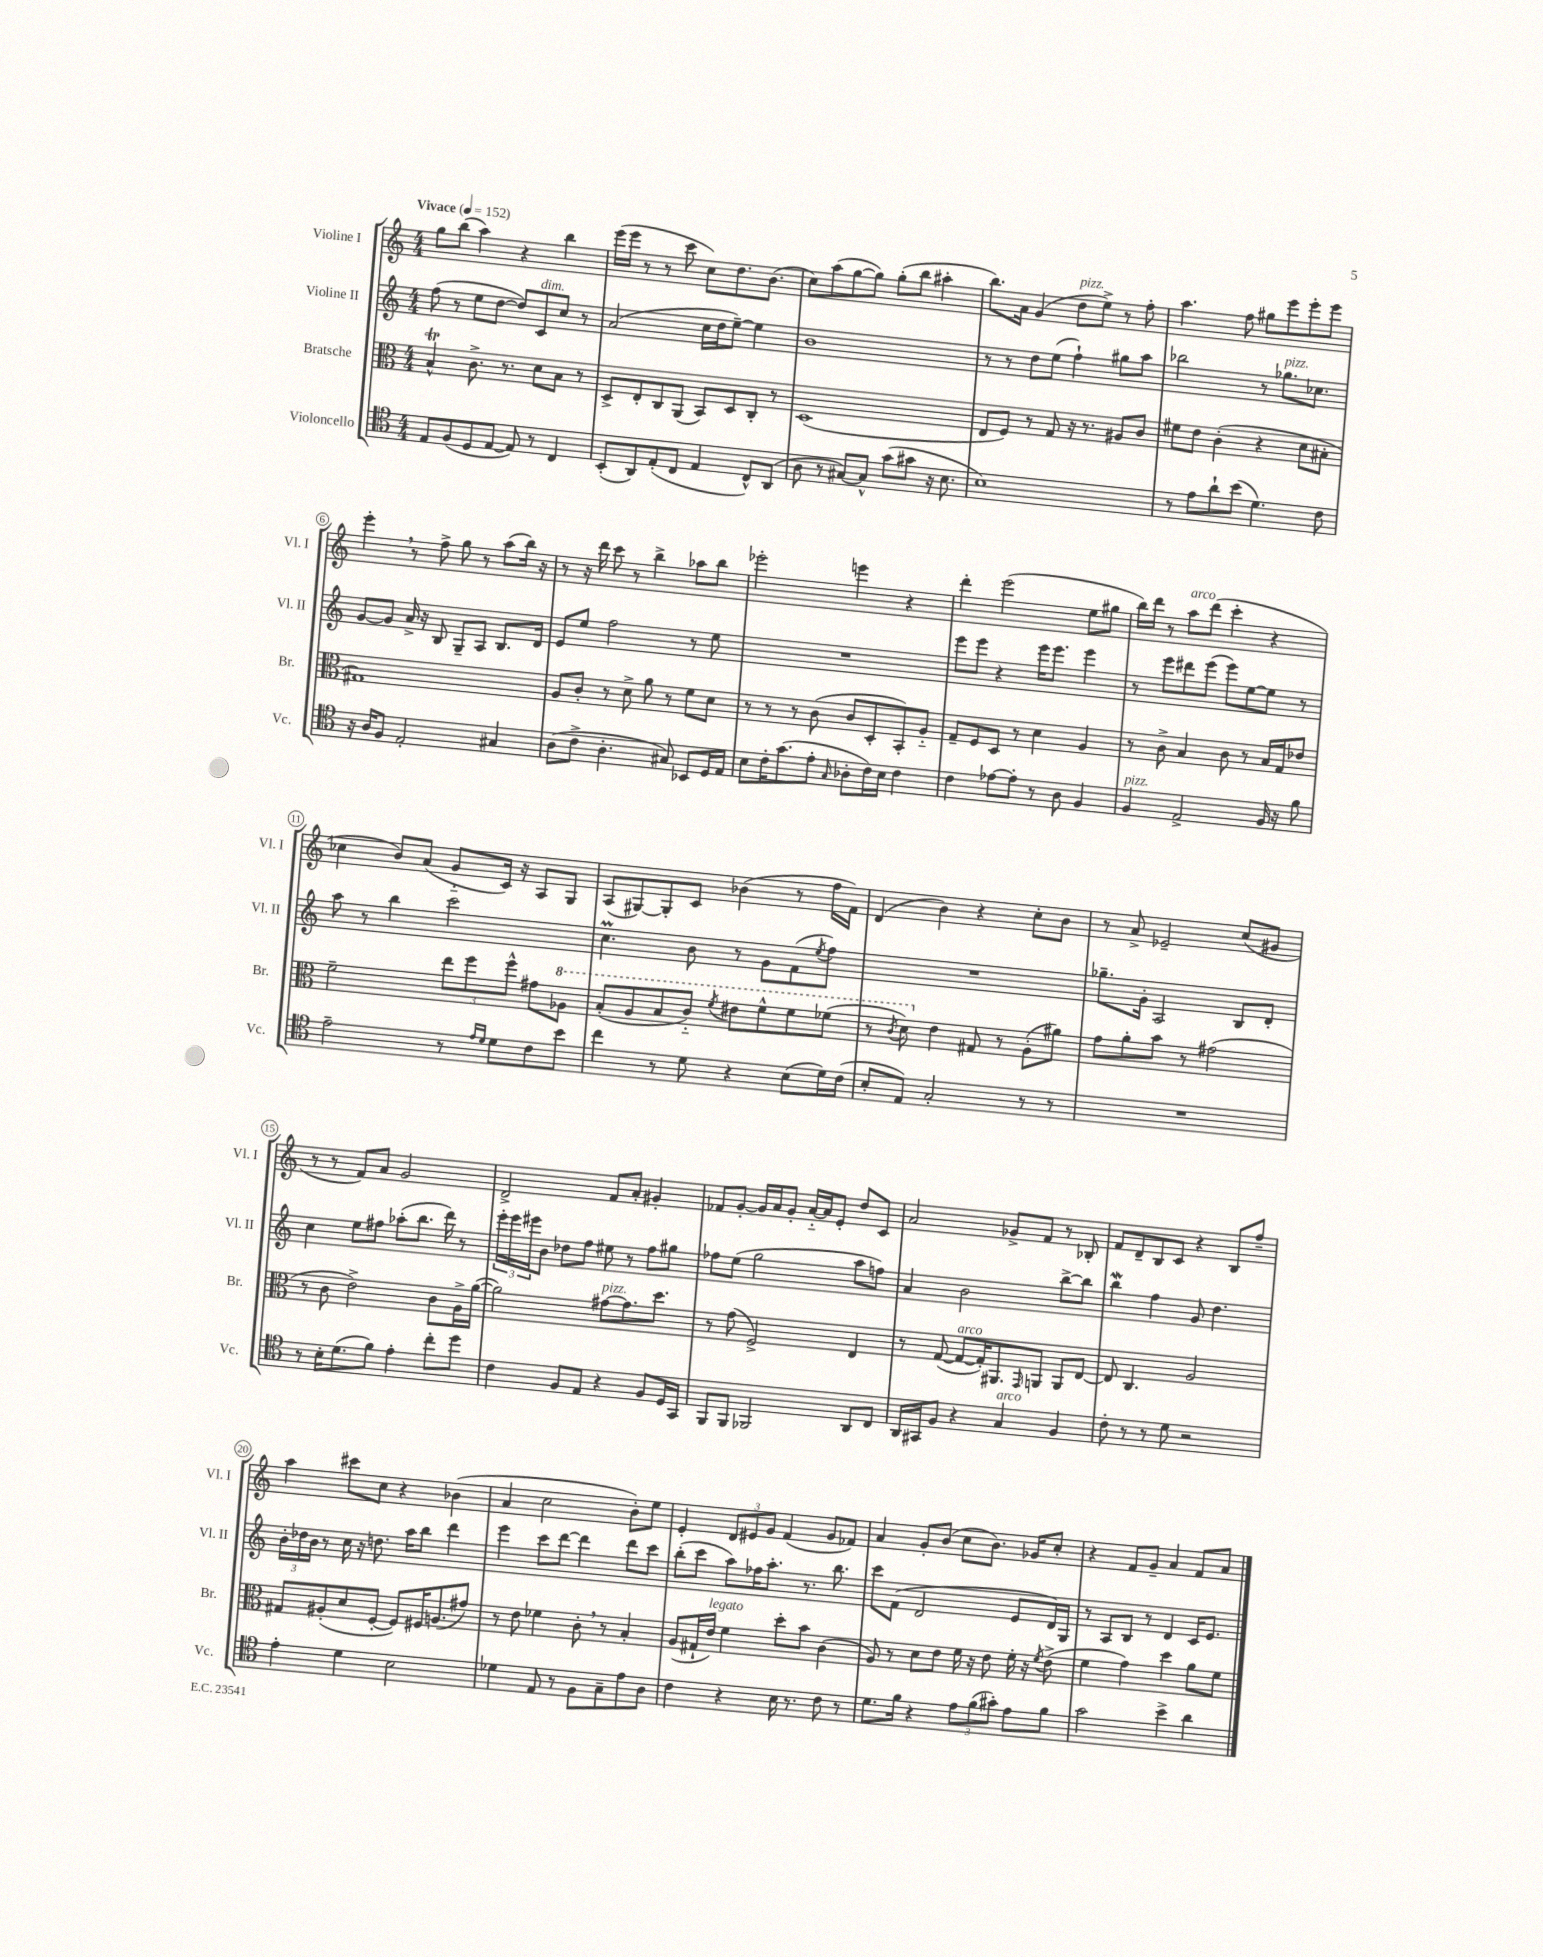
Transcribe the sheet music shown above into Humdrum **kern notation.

**kern	**kern	**kern	**kern
*part4	*part3	*part2	*part1
*staff4	*staff3	*staff2	*staff1
*I"Violoncello	*I"Bratsche	*I"Violine II	*I"Violine I
*I'Vc.	*I'Br.	*I'Vl. II	*I'Vl. I
*clefC4	*clefC3	*clefG2	*clefG2
*k[]	*k[]	*k[]	*k[]
*M4/4	*M4/4	*M4/4	*M4/4
*MM152	*MM152	*MM152	*MM152
=1	=1	=1	=1
!	!	!	!LO:TX:a:B:t=Vivace
8E/L	4Bt^^/	(8ff\	8gg\L
(8F/	.	8r	(8bb\J
8D/	8.c^\	8ee\L	4aa\)
[8E/J	.	[8dd\J	.
.	8.r	.	.
8E/])	.	8dd/L])	4r
!	!	!LO:TX:a:i:t=dim.	!
8r	8d\L	8c/	.
4C/	8B\J	8cc/J	4bb\
.	8r	8r	.
=2	=2	=2	=2
(8BB'/L	8D^/L	(2a/	(16eee\LL
.	.	.	16eee\JJ
8AA/)	8E'/	.	8r
(8E'/	8C/	.	8r
8C/J	(8AA/J	.	8ccc\
4E/	8BB/L)	16cc\LL	8cc\L)
.	.	16dd\J	.
.	8D/	[8ee~\J)	8.dd\
8C^^/L)	8C'/J	4ee\]	.
.	.	.	(8.b\J
(8AA/J	8r	.	.
=3	=3	=3	=3
8A\	(1D	1b	8cc\L)
8r	.	.	(8aa\
[8G#X/L)	.	.	[8gg\
8G#^^/J]	.	.	8gg\J])
(8g\L	.	.	(8gg'\L
8g#X\J	.	.	8bb\J
16r	.	.	4aa#X'\
8.B\	.	.	.
=4	=4	=4	=4
1B)	8E/L	8r	8.bb\L)
.	8F/J)	8r	.
.	.	.	16a\Jk
.	8r	8dd\L	(4g/
.	8G/	(8ee\J	.
!	!	!	!LO:TX:a:i:t=pizz.
.	16r	4ff`\)	8dd\L
.	8.r	.	.
.	.	.	8ee^\J)
.	8A#X/L	8gg#X\L	8r
.	8c/J	8aa\J	8ff'\
=5	=5	=5	=5
8r	8f#X\L	2bb-X\	4.aa\
8e\L	8e\J	.	.
8a`\	(4c'\	.	.
(8b\J	.	.	8ff\
4.d\)	4r	8r	8gg#X\L
!	!	!LO:TX:a:i:t=pizz.	!
.	.	8.gg-X\L	8eee\
.	8d\L	.	8eee'\
.	.	8.cc-X\J	.
8c\	8B#X'\J	.	8eee\J
!!LO:LB:g=z
=6	=6	=6	=6
16r	1G#X)	[8g/L	4eee',\
16A/KL	.	.	.
8F/J	.	8g/J]	.
2E'/	.	16a^/	8r
.	.	16r	.
.	.	8B/	8ff^\
.	.	8G~/L	8gg\
.	.	8A/J	8r
4G#X/	.	8.B/L	(8aa\L
.	.	.	16bb\Jk)
.	.	16d/Jk	16r
=7	=7	=7	=7
(8A\L	8A/L	8e/L	8r
8c^\J	8c'/J	8ee/J	16r
.	.	.	16ddd\
4.A'\	8r	2ff\	8ccc\
.	8d^\	.	8r
.	8a\	.	4bb^\
8G#X/)	8r	.	.
8BB-X/L	8f\L	8r	8aa-X\L
16D/L	8d\J	8ee\	8bb\J
16E/JJ	.	.	.
=8	=8	=8	=8
8B\L	8r	1r	2eee-X'\
16c'\K	8r	.	.
(8.g\	.	.	.
.	8r	.	.
8e'\J	(8c\	.	.
16qqG/	.	.	.
8A-X'\L	8c/L	.	4eeen\
16c\L)	8D'/	.	.
16B\JJ	.	.	.
4c\	8BB'/)	.	4r
.	8A/J	.	.
=9	=9	=9	=9
4c\	8G~/L	8eee\L	4ddd'\
.	8F/	8eee\J	.
[8e-X\L	8D/J	4r	(2eee\
8e-'\J]	8r	.	.
8r	4d\	16eee\KL	.
.	.	8.eee\J	.
8A\	.	.	.
4F/	4A/	4eee\	8ee\L
.	.	.	8gg#X\J
=10	=10	=10	=10
!LO:TX:a:i:t=pizz.	!	!	!
4F/	8r	8r	16bb\LL)
.	.	.	16ddd\JJ
.	8c^\	8eee\L	8r
!	!	!	!LO:TX:a:i:t=arco
2E^/	4B/	8ddd#X\	8aa\L
.	.	(8eee\J	(8ddd\J
.	8c\	8eee\L)	4ccc'\
.	8r	[8ee\	.
16F/	16B/LL	8ee\J]	4r
16r	16G/J	.	.
8f\	8e-X/J	8r	.
!!LO:LB:g=z
=11	=11	=11	=11
2e~\	2f~\	8aa\	4cc-X\
.	.	8r	.
.	.	4bb\	8b/L)
.	.	.	(8a/J
8r	12ee\L	2ccc\	8g/L
.	12ff\	.	.
16qqe/LL	.	.	.
16qqd/JJ	.	.	.
8d\L	.	.	16c/Jk)
.	12ff^^\J	.	.
.	.	.	16r
8c\	8g#X\L	.	8A/L
*	*8va	*	*
8b\J	8a-X\J	.	8G/J
=12	=12	=12	=12
4cc\	(8b'/L	4.ccM\	(8A/L
.	8a/	.	[8G#X/)
8r	8b/	.	8G#'/]
8d\	8cc/J)	8b\	8c/J
.	8qff/	.	.
4r	8ee#X\L	8r	(4b-X\
.	8ff^^\	8g\L	.
(8B\L	8ff\	(8f\	8r
.	.	8qee/	.
16d\L)	(8ff-X\J	8ff\J)	16ff\LL
(16c\JJ	.	.	16f\JJ)
=13	=13	=13	=13
8B'/L	8r	1r	(4d/
.	8qcc/	.	.
8E/J)	8dd\)	.	.
*	*X8va	*	*
2G'/	4e\	.	4b\)
.	8G#X/	.	4r
.	8r	.	.
8r	(8A'\L	.	8cc'\L
8r	8a#X\J)	.	8b\J
=14	=14	=14	=14
1r	8g\L	8.gg-X~\L	8r
.	8a'\	.	8a^/
.	.	16g'\Jk	.
.	8b\J	2A/	2e-X~/
.	8r	.	.
.	(2g#X\	.	.
.	.	8B/L	(8cc/L
.	.	8d'/J	8g#X/J
!!LO:LB:g=z
=15	=15	=15	=15
8r	8r	4cc\	8r
16B'\KL	8c\	.	8r
(8.d\	.	.	.
.	2e^\)	8ee\L	8f/L)
8f\J)	.	8ff#X\J	8a/J
4e'\	.	(8aa-X'\L	2g/
.	.	8.bb\J	.
8cc'\L	8c\L	.	.
.	.	16ddd\)	.
8dd\J	16A^\L	8r	.
.	([16a\JJ	.	.
=16	=16	=16	=16
4c\	2a\])	24eee'\LL	2d^/
.	.	24eee\	.
.	.	24eee#X\J	.
.	.	8b\J	.
8F/L	.	8dd-X\L	.
8E/J	.	8ff\J	.
!	!LO:TX:a:i:t=pizz.	!	!
4r	[8g#X\L	8ee#X\	8f/L
.	8.g#\]	8r	8a'/J
8F/L	.	8ff\L	4g#X'/
.	8.dd\J	.	.
16D/L	.	8gg#X\J	.
16GG/JJ	.	.	.
=17	=17	=17	=17
8FF/L	8r	8ff-X\L	8f-X/L
8FF/J	(8g\	(8ee\J	[8g'/J
2FF-X/	2F^/)	2gg\	16g/LL]
.	.	.	16a/J
.	.	.	8g'/J
.	.	.	[16a/LL
.	.	.	16a/J]
.	.	.	8e'/J
8AA/L	4E/	8aa\L	8dd/L
8C/J	.	8ffn\J)	8c/J
=18	=18	=18	=18
16AA/LL	8r	4a/	2a/
16GG#X/J	.	.	.
8F/J	([8G/	.	.
!	!LO:TX:a:i:t=arco	!	!
4r	8G/L_	2b\	.
.	16G'/K])	.	.
.	8.AA#X/	.	.
!LO:TX:a:i:t=arco	!	!	!
4G/	.	.	8g-X^/L
.	16qqGG/	.	.
.	8AAn/J	.	8f/J
4F/	8AA/L	[8bb^\L	8r
.	[8E/J	8bb\J]	8B-X'/
=19	=19	=19	=19
8c'\	8E/]	4bbW\	8f/L
8r	4.C/	.	8d~/
8r	.	4ff\	8B/
8d\	.	.	8c/J
2r	2A/	8g/	4r
.	.	4.dd\	.
.	.	.	8B/L
.	.	.	8ff~/J
!!LO:LB:g=z
=20	=20	=20	=20
4e'\	8G#X/L	24b'\LL	4aa\
.	.	24dd-X\	.
.	.	24b\JJ	.
.	(8A#X'/	8r	.
4d\	8d/	16cc\	8ccc#X\L
.	.	16r	.
.	[8F'/J	8.ddn\	8cc\J
2B\	8F/L])	.	4r
.	.	16aa\KL	.
.	16F#X/K	8bb\J	.
.	(8.An/	.	.
.	.	4ddd\	(4b-X\
.	8g#X/J)	.	.
=21	=21	=21	=21
4d-X\	8r	4eee\	4a/
.	8e\	.	.
8E/	4f-X\	8ccc\L	2cc\
8r	.	[8ddd\J	.
8F\L	8c',\	4ddd\]	.
8G~\	8r	.	.
8e\	4B'/	8ddd\L	8b'\L)
8A\J	.	8ccc\J	8ee\J
=22	=22	=22	=22
4c\	(8A/L	(8bb'\L	4e'/
.	16G#X`/L	8ccc\J	.
!	!LO:TX:a:i:t=legato	!	!
.	16e/JJ)	.	.
4r	4f\	8aa\L)	12d/L
.	.	.	12e#X/
.	.	16ff-X\K	.
.	.	.	12g/J
.	.	8.aa'\J	.
16B\	8dd'\L	.	(4f/
8.r	.	.	.
.	8b\J	8.r	.
8c\	(4c\	.	8g/L
.	.	8.bb\	.
8r	.	.	8f-X/J)
=23	=23	=23	=23
8.d\L	8A/)	8ccc\L	4a/
.	8r	(8f\J	.
16f\Jk	.	.	.
4r	8d\L	2d/	8g'/L
.	8e\J	.	(8b/J
12e\L	16f\	.	8cc\L
.	16r	.	.
(12f\	.	.	.
.	8e\	.	8.b\J)
12g#X'\J)	.	.	.
8e\L	16f'\	8e/L	.
.	16r	.	16g-X/KL
.	8qf/	.	.
8f\J	(8e^\	16d/L)	8cc'/J
.	.	16G/JJ	.
=24	=24	=24	=24
2g\	4f\	8r	4r
.	.	8A/L	.
.	4g\)	8B/J	8f/L
.	.	8r	8g~/J
4b^\	4dd\	4d/	4a/
4a\	8a\L	16c/KL	8f/L
.	.	8.e/J	.
.	8f\J	.	8a/J
==	==	==	==
*-	*-	*-	*-
